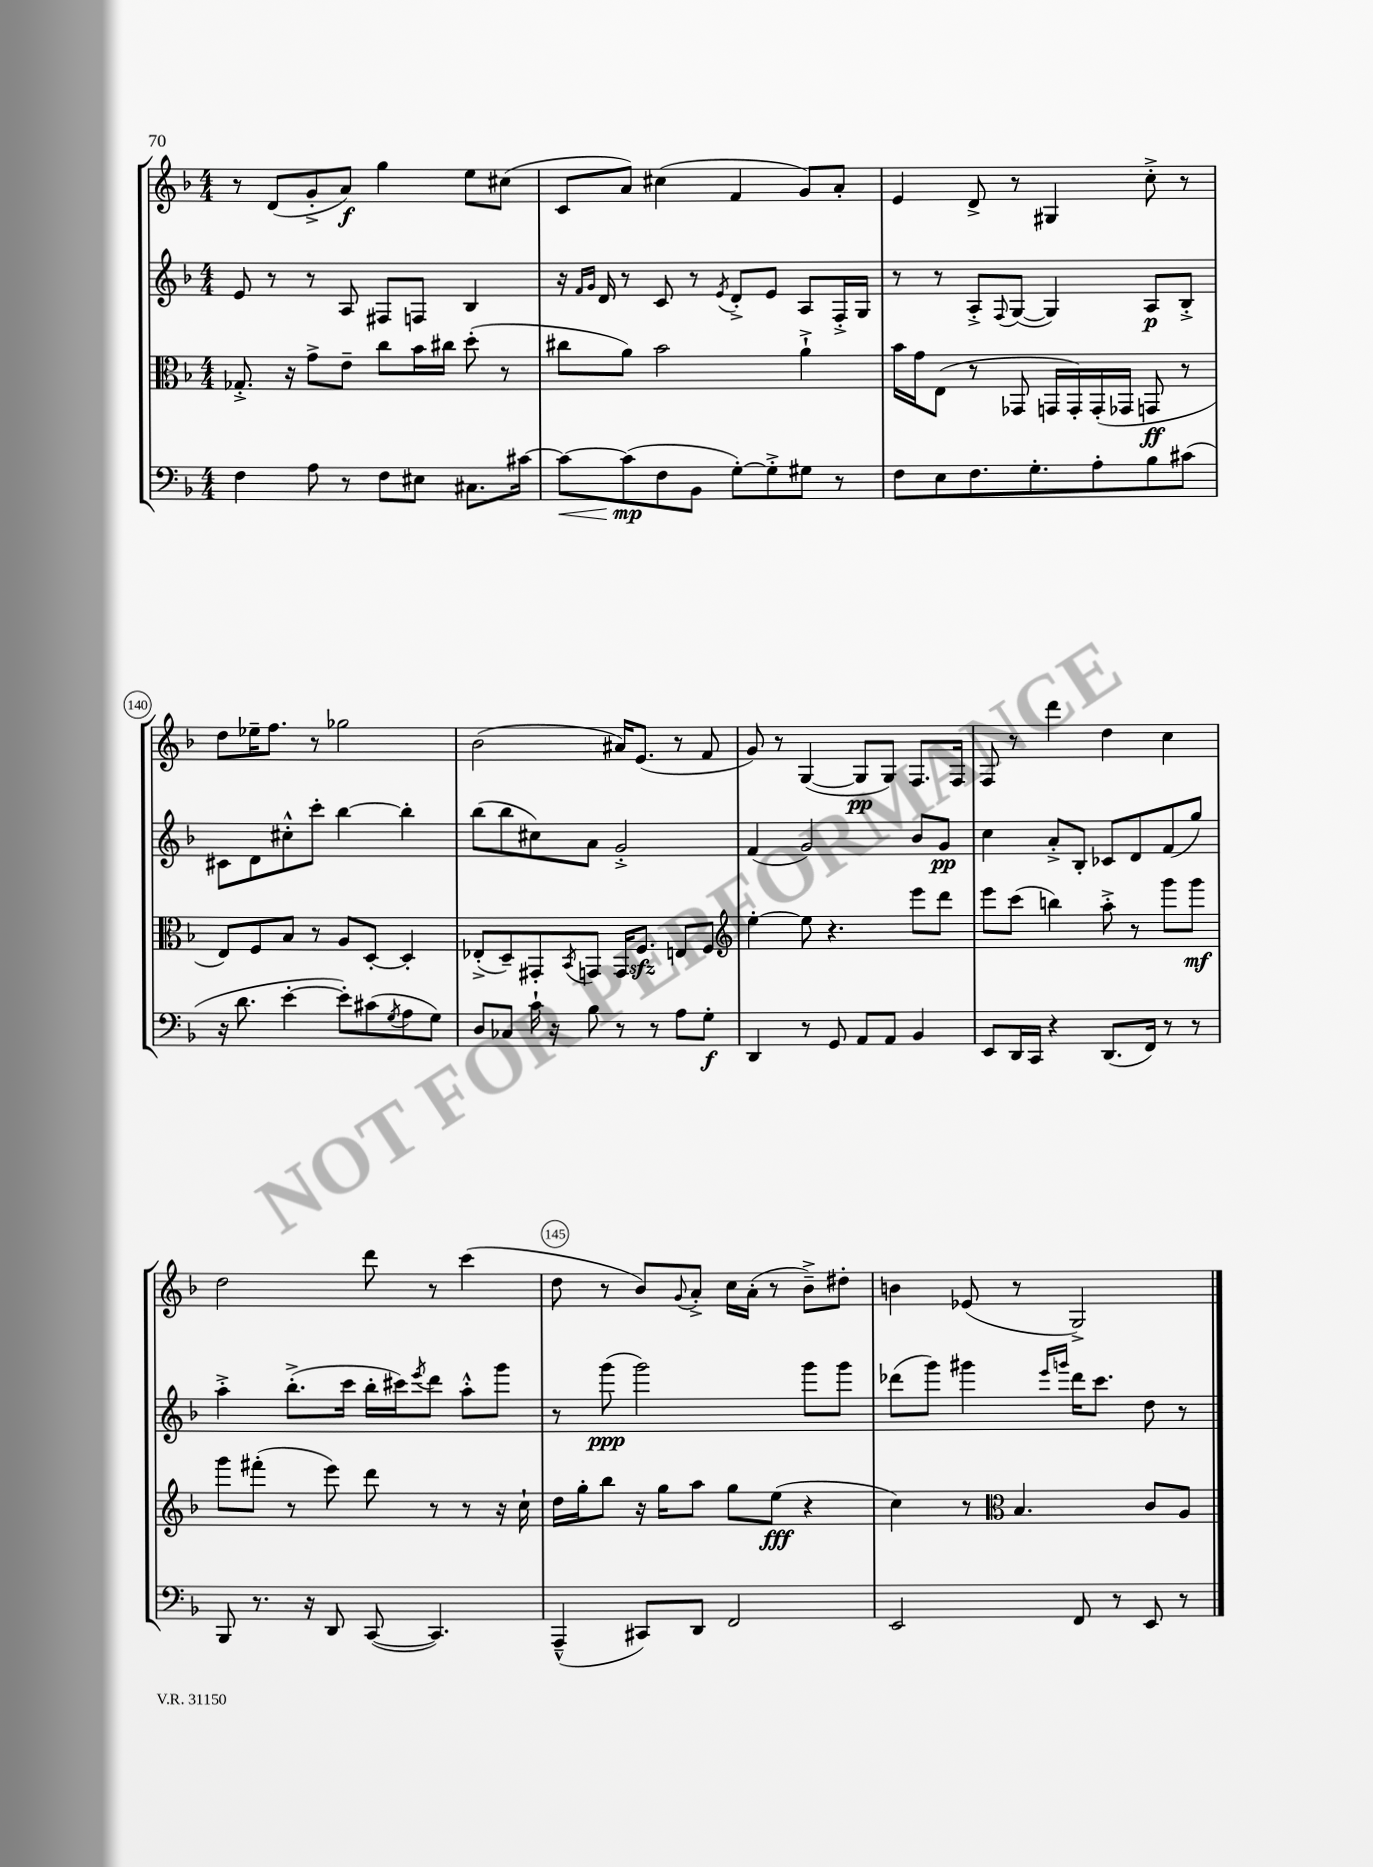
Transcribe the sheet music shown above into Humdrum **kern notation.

**kern	**kern	**kern	**kern
*staff4	*staff3	*staff2	*staff1
*clefF4	*clefC3	*clefG2	*clefG2
*k[b-]	*k[b-]	*k[b-]	*k[b-]
*M4/4	*M4/4	*M4/4	*M4/4
4F	8.G-'^	8e	8r
.	.	8r	(8d
.	16r	.	.
8A	8g^	8r	8g'^
8r	8e~	8A	8a)
8F	8cc	8F#	4gg
8E#	16b-	8F	.
.	16cc#	.	.
8.C#	(8dd'	4B-	8ee
.	8r	.	(8cc#
[16c#	.	.	.
=	=	=	=
8c#_	8cc#	16r	8c
.	.	16qqf	.
.	.	16qqg	.
.	.	16d	.
(8c#]	8a)	8r	8a)
8F	2b-	8c	(4cc#
8BB-	.	8r	.
.	.	8qe	.
[8G')	.	8d'^	4f
8G'^]	.	8e	.
8G#	4a`^	8A	8g)
8r	.	16F'^	8a'
.	.	16G	.
=	=	=	=
8F	16b-	8r	4e
.	16g	.	.
8E	(8E	8r	.
8.F	8r	8A'^	8d^
.	.	8qqF	.
.	8GG-	([8G	8r
8.G'	.	.	.
.	16GG	4G])	4G#
.	16GG')	.	.
8A'	(16GG'	.	.
.	16GG-	.	.
8B-	8GG	8A	8cc'^
(8c#	8r	8B-'^	8r
=	=	=	=
16r	8E)	8c#	8dd
8.d	.	.	.
.	8F	8d	16ee-~
.	.	.	8.ff
[4e'	8B-	8cc#'^^	.
.	8r	8ccc'	8r
8e'])	8A	[4bb-	2gg-
(8c#	[8D'	.	.
8qG	.	.	.
8A	4D']	4bb-']	.
8G)	.	.	.
=	=	=	=
8D	(8E-'^	(8bb-	(2b-
8C-	8D~)	8bb-	.
16c`	8GG#'	8cc#)	.
16r	.	.	.
.	8qBB-	.	.
8B-	8GG	8a	.
8r	16GG	2g'^	16a#)
.	8.F	.	(8.e
8r	.	.	.
8A	8E	.	8r
8G'	8F	.	8f
=	=	=	=
*	*clefG2	*	*
4DD	[4ee'	(4f	8g)
.	.	.	8r
8r	8ee]	2g)	([4G
8GG	4.r	.	.
8AA	.	.	8G]
8AA	.	.	8G)
4BB-	8eee	8b-	8.F
.	8ddd	8g	.
.	.	.	16F
=	=	=	=
8EE	8eee	4cc	8F
16DD	(8ccc	.	8r
16CC	.	.	.
4r	4bb)	8a'^	4ddd
.	.	8B-'	.
(8.DD	8aa'^	8c-	4dd
.	8r	8d	.
16FF)	.	.	.
8r	8ggg	(8f	4cc
8r	8ggg	8gg)	.
=	=	=	=
8BBB-	8ggg	4aa'^	2dd
8.r	(8fff#'	.	.
.	8r	(8.bb-'^	.
16r	.	.	.
8DD	8eee)	.	.
.	.	16ccc	.
([8CC	8ddd	16bb-'	8ddd
.	.	16ccc#)	.
.	.	8qeee	.
4.CC])	8r	8ddd	8r
.	8r	8aa'^^	(4ccc
.	16r	8ggg	.
.	16cc`	.	.
=	=	=	=
(4AAA~^^	16dd	8r	8dd
.	16gg'	.	.
.	8bb-	(8ggg	8r
8CC#)	16r	2ggg)	8b-)
.	16gg	.	.
.	.	.	8qqg
8DD	8aa	.	8a'^
2FF	8gg	.	16cc
.	.	.	(16a'
.	(8ee	.	8r
.	4r	8ggg	8b-~^)
.	.	8ggg	8dd#'
=	=	=	=
2EE	4cc)	(8ddd-	4b
.	.	8ggg)	.
.	8r	4ggg#	(8e-
*	*clefC3	*	*
.	4.B-	.	8r
.	.	16qqeee	.
.	.	16qqggg	.
8FF	.	16ddd-	2G^)
.	.	8.ccc	.
8r	.	.	.
8EE	8c	8dd	.
8r	8A	8r	.
==	==	==	==
*-	*-	*-	*-
